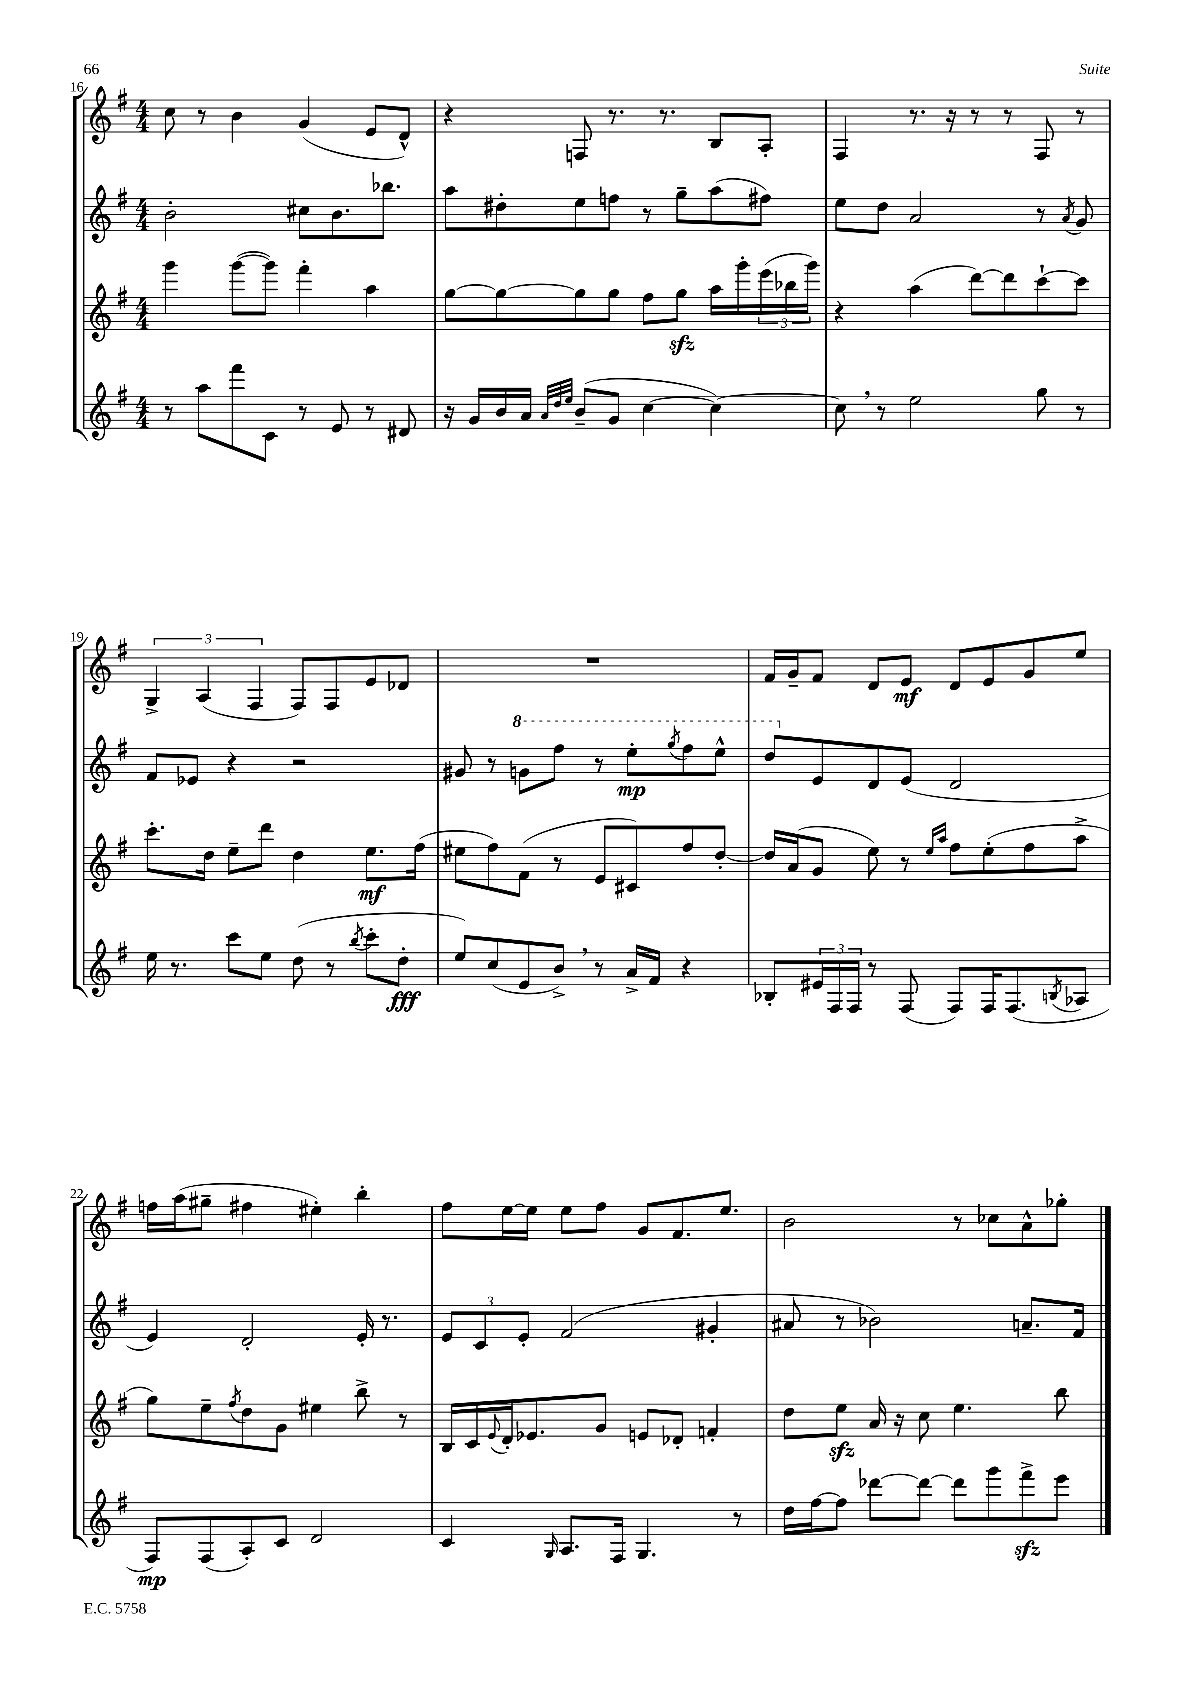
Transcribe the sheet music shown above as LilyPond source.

<<
\new StaffGroup <<
\new Staff = "s0" {
    \clef treble \key g \major \numericTimeSignature \time 4/4
    c''8 r8 b'4 g'4( e'8 d'8-^) |
    r4 f8 r8. r8. b8 a8-. |
    fis4 r8. r16 r8 r8 fis8 r8 |
    \tuplet 3/2 { g4-> a4( fis4 } fis8) fis8 e'8 des'8 |
    R1 |
    fis'16 g'16-- fis'8 d'8 e'8\mf d'8 e'8 g'8 e''8 |
    f''16 a''16( gis''8-- fis''4 eis''4-.) b''4-. |
    fis''8 e''16~ e''16 e''8 fis''8 g'8 fis'8. e''8. |
    b'2 r8 ces''8 a'8-^ ges''8-. \bar "|." |
}
\new Staff = "s1" {
    \clef treble \key g \major \numericTimeSignature \time 4/4
    b'2-. cis''8 b'8. bes''8. |
    a''8 dis''8-. e''8 f''8 r8 g''8-- a''8( fis''8) |
    e''8 d''8 a'2 r8 \acciaccatura { a'8 } g'8 |
    fis'8 ees'8 r4 r2 |
    gis'8 r8 \ottava #1 g''!8 fis'''8 r8 e'''8-.\mp \acciaccatura { g'''8 } fis'''8 e'''8-^ |
    d'''8 \ottava #0 e'8 d'8 e'8( d'2 |
    e'4) d'2-. e'16-. r8. |
    \tuplet 3/2 { e'8 c'8 e'8-. } fis'2( gis'4-. |
    ais'8 r8 bes'2) a'8.-- fis'16 \bar "|." |
}
\new Staff = "s2" {
    \clef treble \key g \major \numericTimeSignature \time 4/4
    g'''4 g'''8~( g'''8) fis'''4-. a''4 |
    g''8~ g''8~ g''8 g''8 fis''8 g''8\sfz a''16 g'''16-. \tuplet 3/2 { e'''16( bes''16 g'''16) } |
    r4 a''4( d'''8~) d'''8 c'''8~-! c'''8 |
    c'''8.-. d''16 e''8-- d'''8 d''4 e''8.\mf fis''16( |
    eis''8 fis''8) fis'8( r8 e'8 cis'8) fis''8 d''8~-. |
    d''16 a'16( g'8 e''8) r8 \grace { e''16 a''16 } fis''8 e''8-.( fis''8 a''8-> |
    g''8) e''8-- \acciaccatura { fis''8 } d''8 g'8 eis''4 b''8-> r8 |
    b16 c'16 \appoggiatura { e'8 } d'16-. ees'8. g'8 e'8 des'8-. f'4-. |
    d''8 e''8\sfz a'16 r16 c''8 e''4. b''8 \bar "|." |
}
\new Staff = "s3" {
    \clef treble \key g \major \numericTimeSignature \time 4/4
    r8 a''8 fis'''8 c'8 r8 e'8 r8 dis'8 |
    r16 g'16 b'16 a'16 \grace { a'32 d''32 e''32 } b'8--( g'8 c''4~ c''4~) |
    c''8 \breathe r8 e''2 g''8 r8 |
    e''16 r8. c'''8 e''8 d''8( r8 \acciaccatura { b''8 } c'''8-. d''8-.\fff |
    e''8) c''8( e'8 b'8->) \breathe r8 a'16-> fis'16 r4 |
    bes8-. \tuplet 3/2 { eis'16 fis16 fis16 } r8 fis8( fis8) fis16 fis8.( \acciaccatura { b8 } aes8 |
    fis8\mp) fis8( a8-.) c'8 d'2 |
    c'4 \grace { g16 } a8. fis16 g4. r8 |
    d''16 fis''16~ fis''8 des'''8~ des'''8~ des'''8 g'''8 fis'''8->\sfz e'''8 \bar "|." |
}
>>
>>
\layout { \context { \Score currentBarNumber = #16 } }
